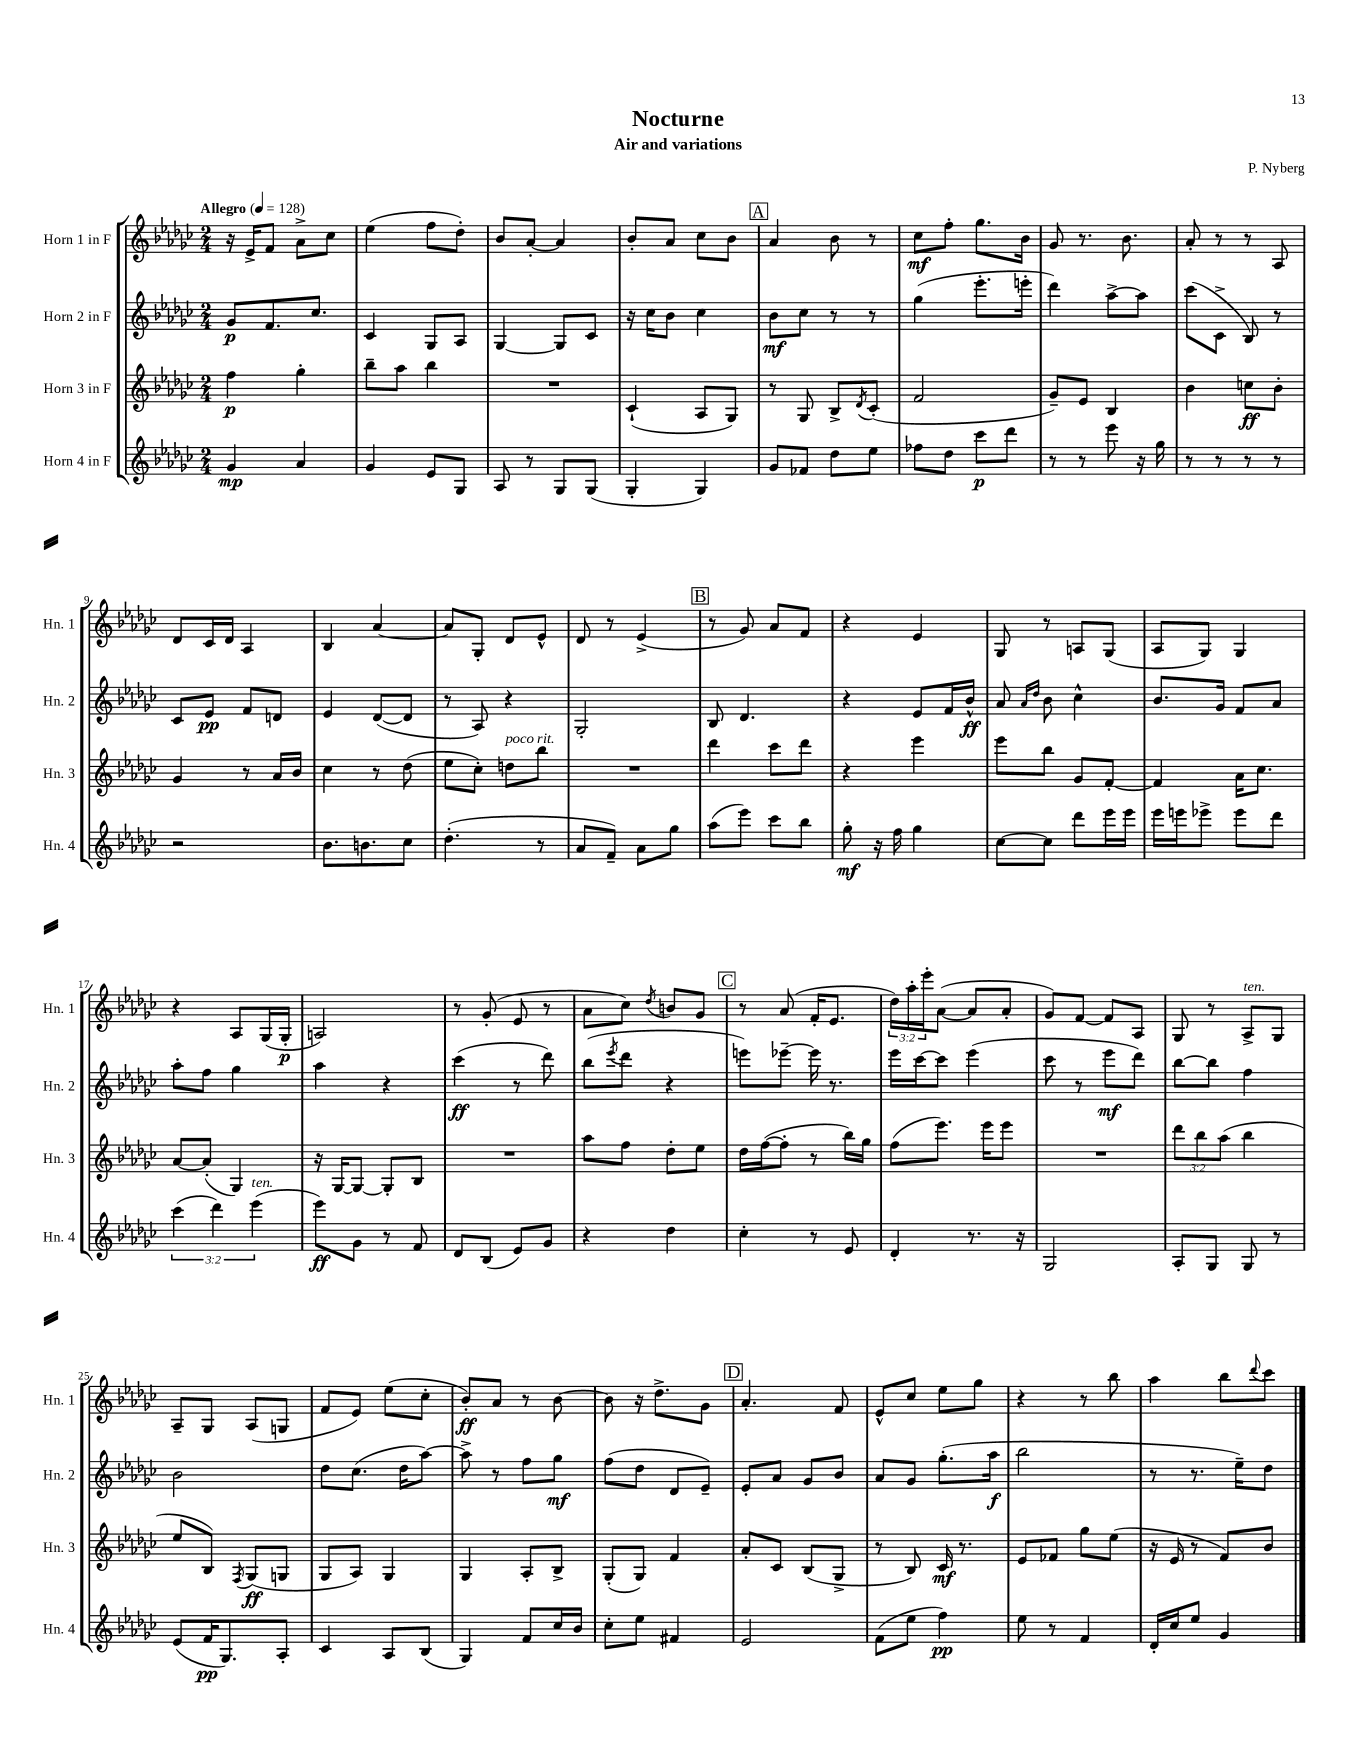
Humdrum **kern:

**kern	**kern	**kern	**kern
*staff4	*staff3	*staff2	*staff1
*clefG2	*clefG2	*clefG2	*clefG2
*k[b-e-a-d-g-c-]	*k[b-e-a-d-g-c-]	*k[b-e-a-d-g-c-]	*k[b-e-a-d-g-c-]
*M2/4	*M2/4	*M2/4	*M2/4
*MM128	*MM128	*MM128	*MM128
4g-	4ff	8g-	16r
.	.	.	16e-^
.	.	8.f	8f
4a-	4gg-'	.	8a-^
.	.	8.cc-	.
.	.	.	8cc-
=	=	=	=
4g-	8bb-~	4c-	(4ee-
.	8aa-	.	.
8e-	4bb-	8G-	8ff
8G-	.	8A-	8dd-')
=	=	=	=
8A-	2r	[4G-	8b-
8r	.	.	[8a-'
8G-	.	8G-]	4a-]
(8G-	.	8c-	.
=	=	=	=
4G-'	(4c-`	16r	8b-'
.	.	16cc-	.
.	.	8b-	8a-
4G-)	8A-	4cc-	8cc-
.	8G-)	.	8b-
=	=	=	=
8g-	8r	8b-	4a-
8f-	8G-	8cc-	.
8dd-	8B-^	8r	8b-
.	8qd-	.	.
8ee-	(8c-'	8r	8r
=	=	=	=
8ff-	2f	(4gg-	8cc-
8dd-	.	.	8ff'
8ccc-	.	8.eee-'	8.gg-
8ddd-	.	.	.
.	.	16eee'	16b-
=	=	=	=
8r	8g-~)	4ddd-)	8g-
8r	8e-	.	8.r
8eee-	4B-	[8aa-^	.
.	.	.	8.b-
16r	.	8aa-]	.
16gg-	.	.	.
=	=	=	=
8r	4b-	(8ccc-	8a-'
8r	.	8c-^	8r
8r	8cc	8B-)	8r
8r	8b-'	8r	8A-
=	=	=	=
2r	4g-	8c-	8d-
.	.	8e-	16c-
.	.	.	16d-
.	8r	8f	4A-
.	16a-	8d	.
.	16b-	.	.
=	=	=	=
8.b-	4cc-	4e-	4B-
8.b	.	.	.
.	8r	([8d-	[4a-
8cc-	(8dd-	8d-]	.
=	=	=	=
(4.dd-'	8ee-	8r	8a-]
.	8cc-')	8A-)	8G-'
.	8dd	4r	8d-
8r	8bb-	.	8e-^^
=	=	=	=
8a-	2r	2G-'	8d-
8f~)	.	.	8r
8a-	.	.	(4e-^
8gg-	.	.	.
=	=	=	=
(8aa-	4ddd-	8B-	8r
8eee-)	.	4.d-	8g-)
8ccc-	8ccc-	.	8a-
8bb-	8ddd-	.	8f
=	=	=	=
8gg-'	4r	4r	4r
16r	.	.	.
16ff	.	.	.
4gg-	4eee-	8e-	4e-
.	.	16f	.
.	.	16b-^^	.
=	=	=	=
[8cc-	8eee-	8a-	8G-
.	.	16qqa-	.
.	.	16qqdd-	.
8cc-]	8bb-	8b-	8r
8ddd-	8g-	4cc-^^	8A
16eee-	[8f'	.	(8G-
16eee-	.	.	.
=	=	=	=
16eee-	4f]	8.b-	8A-
16eee	.	.	.
8eee-^	.	.	8G-)
.	.	16g-	.
8eee-	16a-	8f	4G-
.	8.cc-	.	.
8ddd-	.	8a-	.
=	=	=	=
(6ccc-	[8a-	8aa-'	4r
.	(8a-']	8ff	.
6ddd-)	.	.	.
.	4G-)	4gg-	8A-
(6eee-	.	.	.
.	.	.	(16G-
.	.	.	16G-'
=	=	=	=
8eee-)	16r	4aa-	2A)
.	[16G-	.	.
8g-	8G-_	.	.
8r	8G-']	4r	.
8f	8B-	.	.
=	=	=	=
8d-	2r	(4ccc-	8r
(8B-	.	.	(8g-'
8e-)	.	8r	8e-
8g-	.	8ddd-)	8r
=	=	=	=
4r	8aa-	(8bb-	8a-
.	.	8qeee-	.
.	8ff	8ddd-	8cc-)
.	.	.	8qdd-
4dd-	8dd-'	4r	8b
.	8ee-	.	8g-
=	=	=	=
4cc-'	16dd-	8eee)	8r
.	([16ff	.	.
.	8ff']	[8eee-~	(8a-
8r	8r	16eee-]	16f'
.	.	8.r	8.e-
8e-	16bb-)	.	.
.	16gg-	.	.
=	=	=	=
4d-'	(8ff	16eee-	24dd-)
.	.	.	24aa-'
.	.	[16ccc-	.
.	.	.	24eee-'
.	8.eee-)	8ccc-]	([8a-
8.r	.	(4eee-	8a-]
.	16eee-	.	.
.	8eee-	.	8a-'
16r	.	.	.
=	=	=	=
2G-	2r	8ccc-	8g-)
.	.	8r	[8f
.	.	8eee-	8f]
.	.	8ddd-)	8A-
=	=	=	=
8A-'	12ddd-	[8bb-	8G-
.	12bb-	.	.
8G-	.	8bb-]	8r
.	(12aa-	.	.
8G-	4bb-	4ff	8A-^
8r	.	.	8G-
=	=	=	=
(8e-	8ee-	2b-	8A-~
16f	8B-)	.	8G-
8.G-)	.	.	.
.	8qF	.	.
.	(8G-	.	(8A-
8A-'	8G	.	8G
=	=	=	=
4c-	8G-	8dd-	8f
.	8A-)	(8.cc-	8e-)
8A-	4G-	.	(8ee-
.	.	16dd-	.
(8B-	.	[8aa-)	8cc-'
=	=	=	=
4G-)	4G-	8aa-^]	8b-')
.	.	8r	8a-
8f	8A-'	8ff	8r
16cc-	8B-^	8gg-	[8b-
16b-	.	.	.
=	=	=	=
8cc-'	(8G-'	(8ff	8b-]
8ee-	8G-)	8dd-	16r
.	.	.	8.dd-^
4f#	4f	8d-	.
.	.	8e-~)	8g-
=	=	=	=
2e-	8a-'	8e-'	4.a-'
.	8c-	8a-	.
.	(8B-	8g-	.
.	8G-^	8b-	8f
=	=	=	=
(8f	8r	8a-	8e-^^
8ee-	8B-)	8g-	8cc-
4ff)	16c-	(8.gg-'	8ee-
.	8.r	.	.
.	.	.	8gg-
.	.	16aa-	.
=	=	=	=
8ee-	8e-	2bb-	4r
8r	8f-	.	.
4f	8gg-	.	8r
.	(8ee-	.	8bb-
=	=	=	=
16d-'	16r	8r	4aa-
16cc-	16e-	.	.
8ee-	8r	8.r	.
4g-	8f)	.	8bb-
.	.	16ee-~)	.
.	.	.	8qqddd-
.	8b-	8dd-	8ccc-
==	==	==	==
*-	*-	*-	*-
